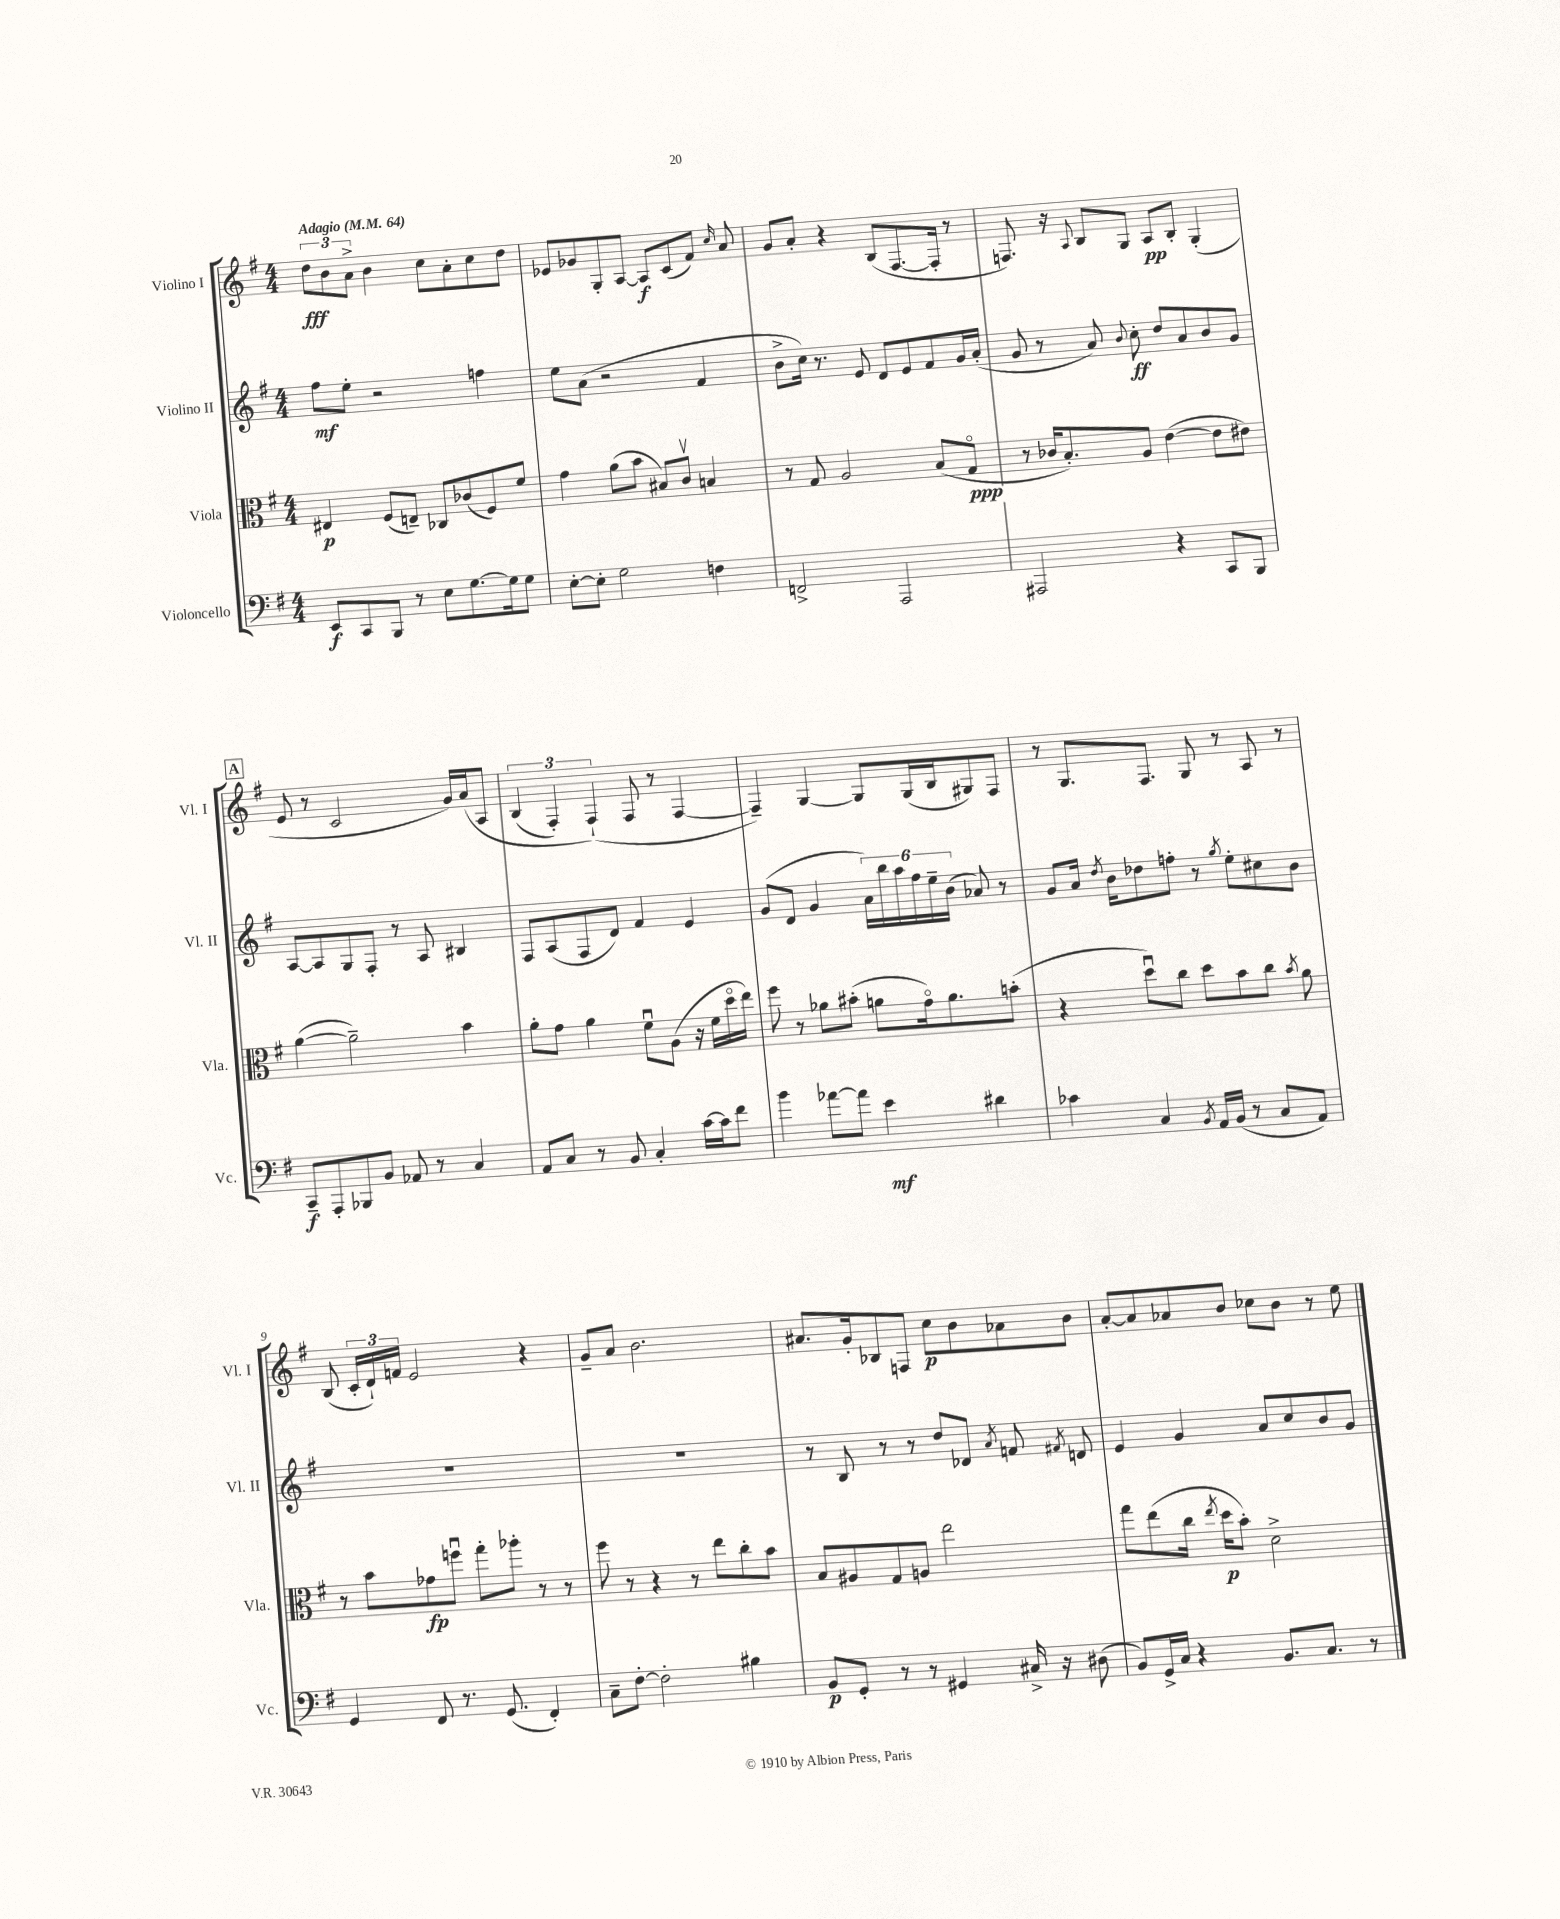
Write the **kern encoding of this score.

**kern	**kern	**kern	**kern
*staff4	*staff3	*staff2	*staff1
*clefF4	*clefC3	*clefG2	*clefG2
*k[f#]	*k[f#]	*k[f#]	*k[f#]
*M4/4	*M4/4	*M4/4	*M4/4
*MM64	*MM64	*MM64	*MM64
8EE	4E#	8ff#	12dd
.	.	.	12b
8CC	.	8ee'	.
.	.	.	12a^
8BBB	(8F#	2r	4b
8r	8E~)	.	.
8E	8C-	.	8cc
[8.G	(8c-	.	8a'
.	8F#)	4ff	8cc
16G]	.	.	.
8G	8f#	.	8dd
=	=	=	=
[8E'	4g	8ee	8e-
8E']	.	(8a	8g-
2G	(8a	2r	8G'
.	8b	.	[8A
.	8B#)	.	8A]
.	8cv	.	(8c
4F	4B	4f#	8f#)
.	.	.	16qqcc
.	.	.	8a
=	=	=	=
2FF^	8r	8b^	8g
.	8G	16cc)	8a'
.	.	8.r	.
.	2A	.	4r
.	.	8e	.
2AAA	.	8d	(8B
.	.	8e	[8.F#
.	(8B	8f#	.
.	.	.	16F#']
.	8Go	16g	8r
.	.	(16a'	.
=	=	=	=
2AAA#	8r	8g	8.F)
.	16c-	8r	.
.	8.B')	.	16r
.	.	.	8qqA
.	.	8a)	8B
.	.	8qqb	.
.	8A	8cc'	8G
4r	([4e	8dd	8A
.	.	8a	8B'
8CC	8e]	8b	(4G'
8BBB	8e#)	8g	.
=	=	=	=
8CC~	([4a	[8A	8e
8AAA'	.	8A]	8r
8BBB-	2a~])	8G	2c
8BB	.	8F#'	.
8AA-	.	8r	.
8r	.	8A	.
4C	4b	4B#	16g)
.	.	.	&(16a
.	.	.	8A
=	=	=	=
8AA	8a'	8F#	(6B
8C	8g	(8A	.
.	.	.	6F#')
8r	4a	8F#	.
.	.	.	(6F#`&)
8BB	.	8d)	.
4C'	8f#u	4f#	8F#
.	(8A	.	8r
[16c	16r	4e	[4F#
16c]	16f#	.	.
8f#	16ddo	.	.
.	16ee)	.	.
=	=	=	=
4b	8ff#	(8g	4F#~])
.	8r	8d	.
[8a-	8a-	4g	[4G
8a-]	(8b#'	.	.
4e	8a	24a)	8G]
.	.	24bb	.
.	.	24aa	.
.	16go)	24ff#	(16G
.	.	24ee~	.
.	8.a	.	16B
.	.	(24b	.
4d#	.	8a-)	8G#)
.	(8b'	8r	8F#
=	=	=	=
4c-	4r	8g	8r
.	.	16a	8.G
.	.	8qdd	.
.	.	16b	.
4C	8ddu)	8dd-	.
.	.	.	8.F#
.	8cc	8ff'	.
8qBB	.	.	.
16AA	8dd	8r	8G
(16BB	.	.	.
.	.	8qgg	.
8r	8b	8ee'	8r
8C	8cc	8cc#	8A
.	8qb	.	.
8AA)	8a	8b	8r
=	=	=	=
4GG	8r	1r	(8B
.	8b	.	24c'
.	.	.	24d`)
.	.	.	24f
8FF#	8g-	.	2e
8.r	8ffu	.	.
.	8gg'	.	.
(8.GG	.	.	.
.	8aa-'	.	.
4FF#')	8r	.	4r
.	8r	.	.
=	=	=	=
8C~	8ff#	1r	8g~
[8F#'	8r	.	8a
2F#']	4r	.	2.b
.	8r	.	.
.	8ee	.	.
4B#	8cc'	.	.
.	8b	.	.
=	=	=	=
8BB	8B	8r	8.a#
8GG'	8A#	8B	.
.	.	.	16g'
8r	8G	8r	8B-
8r	8A	8r	8F
4GG#	2ee	8dd	8cc
.	.	8d-	8b
.	.	8qa	.
16C#^	.	8f	8a-
16r	.	.	.
.	.	8qf#	.
(8D#	.	8d	8b
=	=	=	=
8BB)	8gg	4e	[8a'
16GG^	(8ee	.	8a]
16C	.	.	.
4r	16cc	4g	8a-
.	8qee	.	.
.	16dd	.	.
.	8b')	.	8b
8.BB	2d^	8a	8cc-
.	.	8cc	8b
8.C	.	.	.
.	.	8b	8r
8r	.	8g	8ee
==	==	==	==
*-	*-	*-	*-
